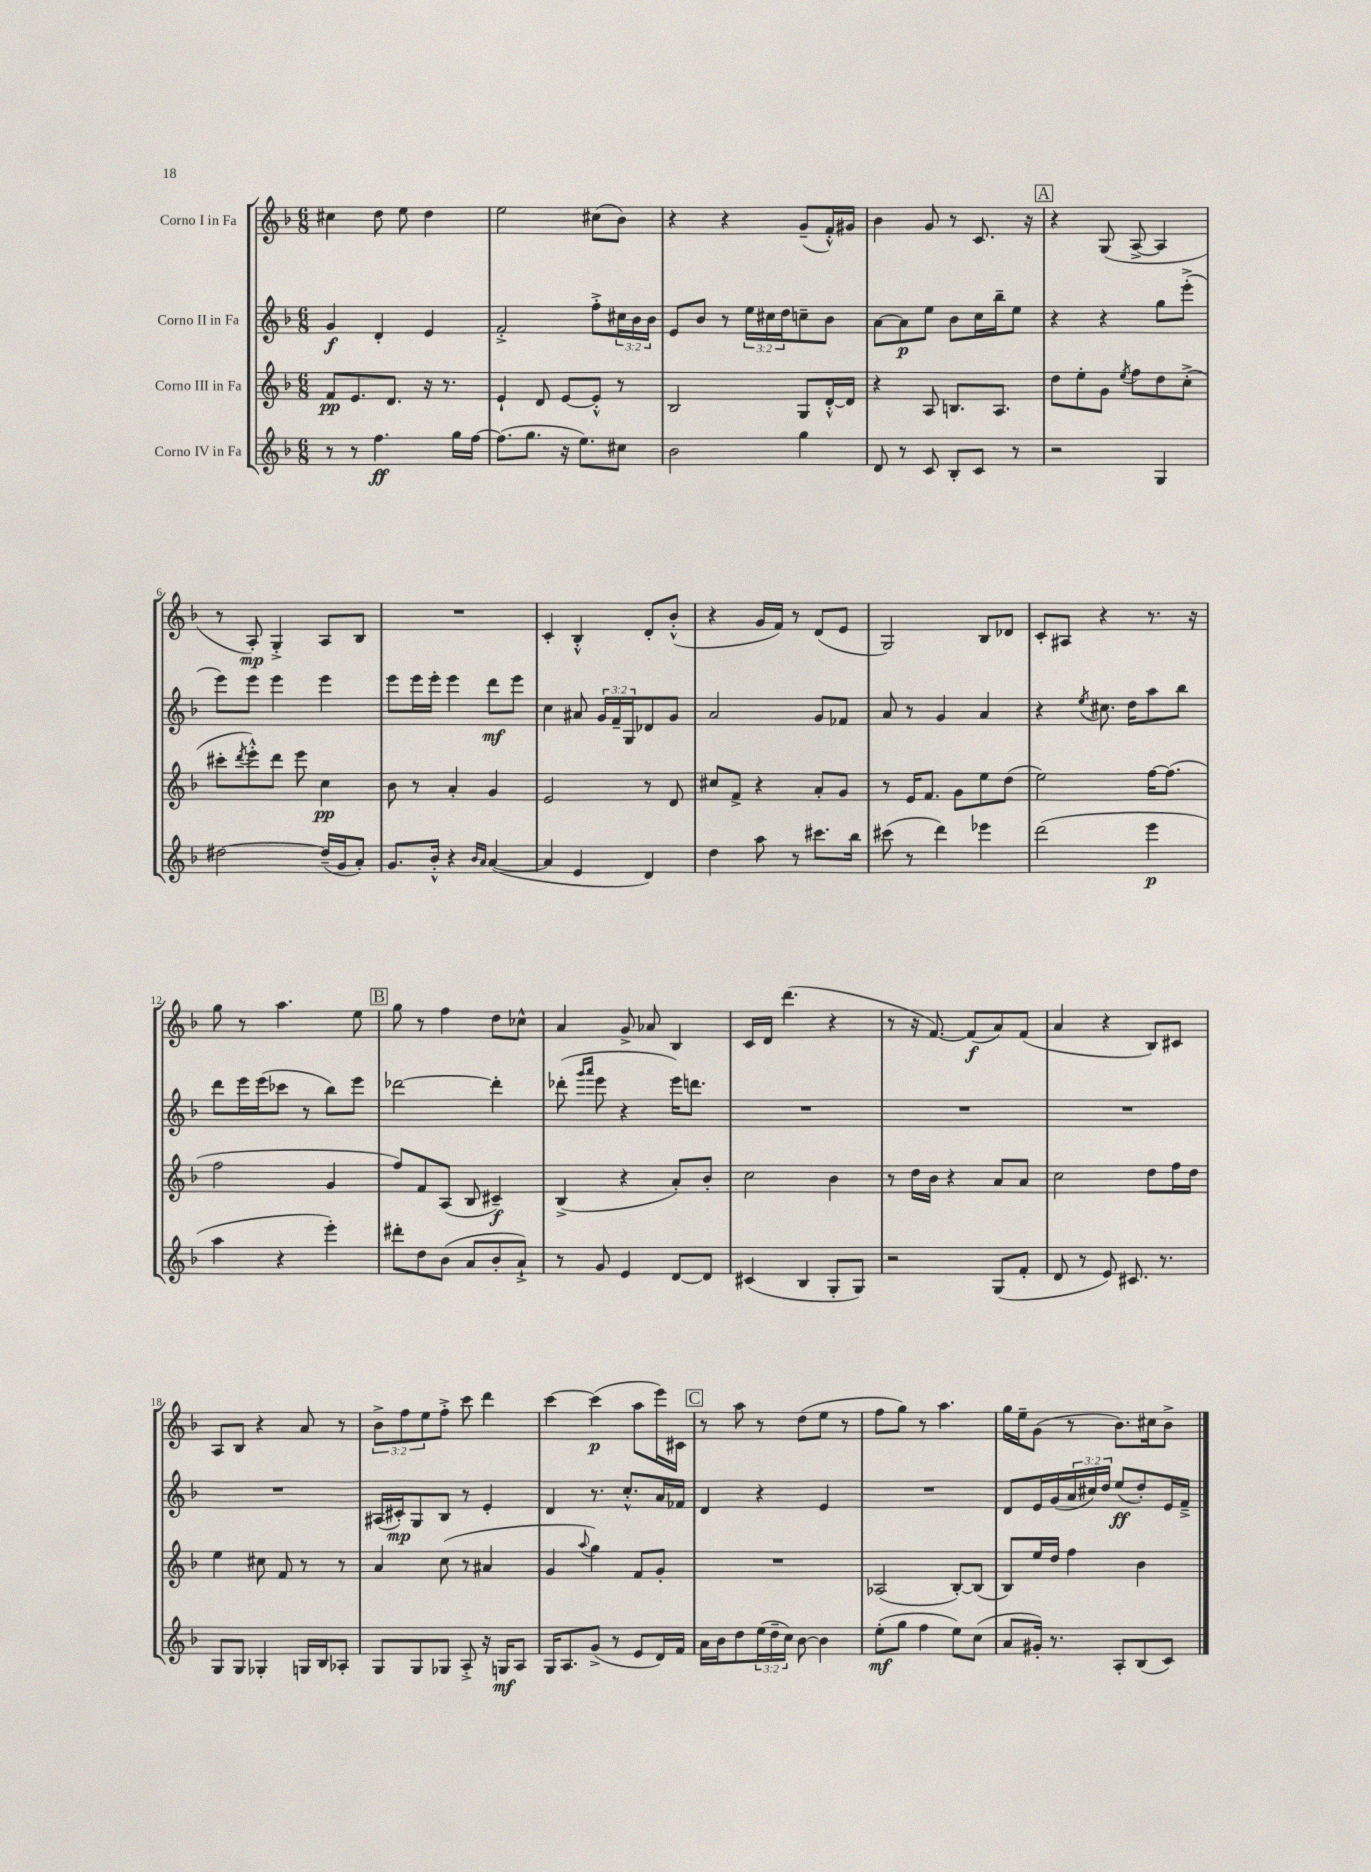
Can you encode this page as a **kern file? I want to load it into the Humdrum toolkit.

**kern	**dynam	**kern	**dynam	**kern	**dynam	**kern	**dynam
*part4	*part4	*part3	*part3	*part2	*part2	*part1	*part1
*staff4	*staff4	*staff3	*staff3	*staff2	*staff2	*staff1	*staff1
*I"Corno IV in Fa	*	*I"Corno III in Fa	*	*I"Corno II in Fa	*	*I"Corno I in Fa	*
*clefG2	*	*clefG2	*	*clefG2	*	*clefG2	*
*k[b-]	*	*k[b-]	*	*k[b-]	*	*k[b-]	*
*M6/8	*	*M6/8	*	*M6/8	*	*M6/8	*
=1	=1	=1	=1	=1	=1	=1	=1
8r	.	8f/L	pp	4g/	f	4cc#X\	.
8r	.	8.e/	.	.	.	.	.
4.ff\	ff	.	.	4d'/	.	8dd\	.
.	.	8.d/J	.	.	.	.	.
.	.	.	.	.	.	8ee\	.
.	.	16r	.	4e/	.	4dd\	.
.	.	8.r	.	.	.	.	.
16gg\LL	.	.	.	.	.	.	.
[16ff\JJ	.	.	.	.	.	.	.
=2	=2	=2	=2	=2	=2	=2	=2
(8.ff\L]	.	4e`/	.	2f'^/	.	2ee\	.
8.gg\J	.	.	.	.	.	.	.
.	.	8d/	.	.	.	.	.
16r	.	[8e/L	.	.	.	.	.
8.ee\L)	.	.	.	.	.	.	.
.	.	8e'^^/J]	.	8ff'^\L	.	(8cc#X\L	.
8cc#X\J	.	8r	.	24cc#X\L	.	8b-\J)	.
.	.	.	.	24b-\	.	.	.
.	.	.	.	24b-\JJ	.	.	.
=3	=3	=3	=3	=3	=3	=3	=3
2b-\	.	2B-/	.	8e/L	.	4r	.
.	.	.	.	8b-/J	.	.	.
.	.	.	.	8r	.	4r	.
.	.	.	.	24ee\LL	.	.	.
.	.	.	.	24cc#X\	.	.	.
.	.	.	.	24dd\J	.	.	.
4gg\	.	8G/L	.	8ccn~\	.	(8g~/L	.
.	.	[16d'^^/L	.	8b-\J	.	16f'^^/L)	.
.	.	16d/JJ]	.	.	.	16g#X/JJ	.
=4	=4	=4	=4	=4	=4	=4	=4
8d/	.	4r	.	[8a\L	.	4b-\	.
8r	.	.	.	8a\]	p	.	.
8c/	.	8A/	.	8ee\J	.	8g/	.
8B-'/L	.	8.Bn/L	.	8b-\L	.	8r	.
8c/J	.	.	.	16cc\L	.	8.c/	.
.	.	8.A/J	.	16bb-~\J	.	.	.
8r	.	.	.	8ee\J	.	.	.
.	.	.	.	.	.	16r	.
!!LO:REH:place=s1:t=A
=5	=5	=5	=5	=5	=5	=5	=5
2r	.	8dd\L	.	4r	.	4r	.
.	.	8ee'\	.	.	.	.	.
.	.	8g\J	.	4r	.	(8G/	.
.	.	8qee/	.	.	.	.	.
.	.	8ff\L	.	.	.	[8A^/	.
4G/	.	8dd\	.	8gg\L	.	4A/]	.
.	.	(8cc'^\J	.	(8eee'^\J	.	.	.
!!LO:LB:g=z
=6	=6	=6	=6	=6	=6	=6	=6
[2dd#X\	.	8ccc#X'\L	.	8eee\L)	.	8r	.
.	.	8qddd/	.	.	.	.	.
.	.	8eee'^^\)	.	8eee\J	.	8A'/)	mp
.	.	8ddd\J	.	4eee\	.	4G'^/	.
.	.	8eee\	.	.	.	.	.
(16dd#~/LL]	.	4cc\	pp	4eee\	.	8A/L	.
16g/J	.	.	.	.	.	.	.
8a'/J)	.	.	.	.	.	8B-/J	.
=7	=7	=7	=7	=7	=7	=7	=7
8.g/L	.	8b-\	.	8eee\L	.	2.r	.
.	.	8r	.	16eee\L	.	.	.
16b-'^^/Jk	.	.	.	16eee'\JJ	.	.	.
4r	.	4a'/	.	4eee\	.	.	.
16qqb-/LL	.	.	.	.	.	.	.
16qqa/JJ	.	.	.	.	.	.	.
([4a/	.	4g/	.	8ddd\L	mf	.	.
.	.	.	.	8eee\J	.	.	.
=8	=8	=8	=8	=8	=8	=8	=8
4a/]	.	2e/	.	4cc\	.	4c'/	.
4e/	.	.	.	8a#X/	.	4B-'^^/	.
.	.	.	.	24g/LL	.	.	.
.	.	.	.	24f~/	.	.	.
.	.	.	.	24G/J	.	.	.
4d/)	.	8r	.	8d-X/	.	8d'/L	.
.	.	8d/	.	8g/J	.	(8b-'^^/J	.
=9	=9	=9	=9	=9	=9	=9	=9
4dd\	.	8cc#X/L	.	2a/	.	4r	.
.	.	8f^/J	.	.	.	.	.
8aa\	.	4r	.	.	.	16g/LL	.
.	.	.	.	.	.	16f/JJ)	.
8r	.	.	.	.	.	8r	.
8.ccc#X\L	.	8a'/L	.	8g/L	.	(8d/L	.
.	.	8g/J	.	8f-X/J	.	8e/J	.
16bb-\Jk	.	.	.	.	.	.	.
=10	=10	=10	=10	=10	=10	=10	=10
(8ccc#X\	.	8r	.	8a/	.	2G/)	.
8r	.	16e/KL	.	8r	.	.	.
.	.	8.f/J	.	.	.	.	.
4ddd\)	.	.	.	4g/	.	.	.
.	.	8g\L	.	.	.	.	.
4eee-X\	.	8ee\	.	4a/	.	8B-/L	.
.	.	(8dd\J	.	.	.	8d-X/J	.
=11	=11	=11	=11	=11	=11	=11	=11
(2ddd\	.	2ee\)	.	4r	.	8c'/L	.
.	.	.	.	.	.	8A#X/J	.
.	.	.	.	8qee/	.	.	.
.	.	.	.	8.cc#X\	.	4r	.
.	.	.	.	16dd\KL	.	.	.
4eee\	p	[16ff\KL	.	8aa\	.	8.r	.
.	.	(8.ff\J]	.	.	.	.	.
.	.	.	.	8bb-\J	.	.	.
.	.	.	.	.	.	16r	.
!!LO:LB:g=z
=12	=12	=12	=12	=12	=12	=12	=12
4aa\	.	2ff\	.	8ddd\L	.	8gg\	.
.	.	.	.	16eee\L	.	8r	.
.	.	.	.	(16eee\J	.	.	.
4r	.	.	.	8ccc-X\J	.	4.aa\	.
.	.	.	.	8r	.	.	.
4eee'\)	.	4g/	.	8bb-\L)	.	.	.
.	.	.	.	8eee\J	.	8ee\	.
!!LO:REH:place=s1:t=B
=13	=13	=13	=13	=13	=13	=13	=13
8ddd#X'\L	.	8ff/L)	.	[2ddd-X\	.	8gg\	.
8dd\	.	8f/	.	.	.	8r	.
(8b-\J	.	(8A/J	.	.	.	4ff\	.
8a/L	.	8B-/	.	.	.	.	.
8b-'/	.	4c#X~/)	f	4ddd-'\]	.	8dd\L	.
8a`^/J)	.	.	.	.	.	8cc-X^^\J	.
=14	=14	=14	=14	=14	=14	=14	=14
8r	.	(4B-^/	.	(8ddd-X'\	.	4a/	.
.	.	.	.	16qqggg/LL	.	.	.
.	.	.	.	16qqaaa/JJ	.	.	.
8g/	.	.	.	8eee\	.	.	.
4e/	.	4r	.	4r	.	8g^/	.
.	.	.	.	.	.	8a-X/	.
[8d/L	.	8a'/L)	.	16eee\KL)	.	4B-/	.
.	.	.	.	8.dddn\J	.	.	.
8d/J]	.	8b-'/J	.	.	.	.	.
=15	=15	=15	=15	=15	=15	=15	=15
(4c#X/	.	2cc\	.	2.r	.	16c/LL	.
.	.	.	.	.	.	16d/JJ	.
.	.	.	.	.	.	(4.ddd\	.
4B-/	.	.	.	.	.	.	.
8G'/L	.	4b-\	.	.	.	4r	.
8G/J)	.	.	.	.	.	.	.
=16	=16	=16	=16	=16	=16	=16	=16
2r	.	8r	.	2.r	.	8r	.
.	.	16dd\LL	.	.	.	16r	.
.	.	16b-\JJ	.	.	.	[8.f/)	.
.	.	4r	.	.	.	.	.
.	.	.	.	.	.	(8f/L]	f
(8G/L	.	8a/L	.	.	.	8a/)	.
8f'/J	.	8a/J	.	.	.	(8f/J	.
=17	=17	=17	=17	=17	=17	=17	=17
8d/	.	2cc\	.	2.r	.	4a/	.
8r	.	.	.	.	.	.	.
8e/)	.	.	.	.	.	4r	.
8.c#X/	.	.	.	.	.	.	.
.	.	8dd\L	.	.	.	8B-/L)	.
8.r	.	.	.	.	.	.	.
.	.	16ff\L	.	.	.	8c#X/J	.
.	.	16dd\JJ	.	.	.	.	.
!!LO:LB:g=z
=18	=18	=18	=18	=18	=18	=18	=18
8G/L	.	4ee\	.	2.r	.	8A/L	.
8G/J	.	.	.	.	.	8B-/J	.
4G-X'/	.	8cc#X\	.	.	.	4r	.
.	.	8f/	.	.	.	.	.
16Gn/LL	.	8r	.	.	.	8a/	.
16B-/J	.	.	.	.	.	.	.
8A-X'/J	.	8r	.	.	.	8r	.
=19	=19	=19	=19	=19	=19	=19	=19
8G/L	.	4a/	.	(16A#X/LL	.	12b-^\L	.
.	.	.	.	16c#X'/J)	mp	.	.
.	.	.	.	.	.	12ff\	.
8G/	.	.	.	8G/	.	.	.
.	.	.	.	.	.	12ee\	.
8G-X/J	.	(8cc\	.	8B-/J	.	8ff'^\J	.
8A'^/	.	8r	.	8r	.	8ccc\	.
16r	.	4a#X/	.	4e'/	.	4ddd\	.
16Gn/KL	mf	.	.	.	.	.	.
8A/J	.	.	.	.	.	.	.
=20	=20	=20	=20	=20	=20	=20	=20
16G/KL	.	4g/	.	4d/	.	[4ccc\	.
8.A/	.	.	.	.	.	.	.
.	.	8qqaa/	.	.	.	.	.
(8g^/J	.	4gg\)	.	8.r	.	(4ccc\]	p
8r	.	.	.	.	.	.	.
.	.	.	.	8.cc'^^/L	.	.	.
8e/L	.	8f/L	.	.	.	8aa\L	.
16d/L)	.	8g'/J	.	16a/L	.	16eee\L)	.
16f/JJ	.	.	.	16f-X/JJ	.	16c#X\JJ	.
!!LO:REH:place=s1:t=C
=21	=21	=21	=21	=21	=21	=21	=21
16a\LL	.	2.r	.	4d/	.	8r	.
16b-\J	.	.	.	.	.	.	.
8dd\	.	.	.	.	.	8aa\	.
(24ee\L	.	.	.	4r	.	8r	.
24dd~\	.	.	.	.	.	.	.
24cc\JJ)	.	.	.	.	.	.	.
[8b-\	.	.	.	.	.	(8dd\L	.
4b-\]	.	.	.	4e/	.	8ee\J	.
.	.	.	.	.	.	8r	.
=22	=22	=22	=22	=22	=22	=22	=22
(8ee'\L	mf	(2A-X/	.	2.r	.	8ff\L	.
8gg\J	.	.	.	.	.	8gg\J)	.
4ff\	.	.	.	.	.	8r	.
.	.	.	.	.	.	4.aa\	.
8ee\L)	.	[8B-'/L)	.	.	.	.	.
(8cc\J	.	(8B-/J]	.	.	.	.	.
=23	=23	=23	=23	=23	=23	=23	=23
8a/L	.	8B-/L)	.	8d/L	.	16gg\LL	.
.	.	.	.	.	.	16ee~\J	.
16g#X'/Jk)	.	16ee/L	.	16e/L	.	(8g\J	.
8.r	.	16dd/JJ	.	(16g/	.	.	.
.	.	4ff\	.	24a/	.	8r	.
.	.	.	.	24cc#X/)	.	.	.
.	.	.	.	24dd/JJ	.	.	.
8A'/L	.	.	.	(8ee/L	ff	8.b-\L)	.
(8B-/	.	4b-\	.	8dd'/)	.	.	.
.	.	.	.	.	.	16cc#X\k	.
8c/J)	.	.	.	16e/L	.	8b-^\J	.
.	.	.	.	16f~^/JJ	.	.	.
==	==	==	==	==	==	==	==
*-	*-	*-	*-	*-	*-	*-	*-
